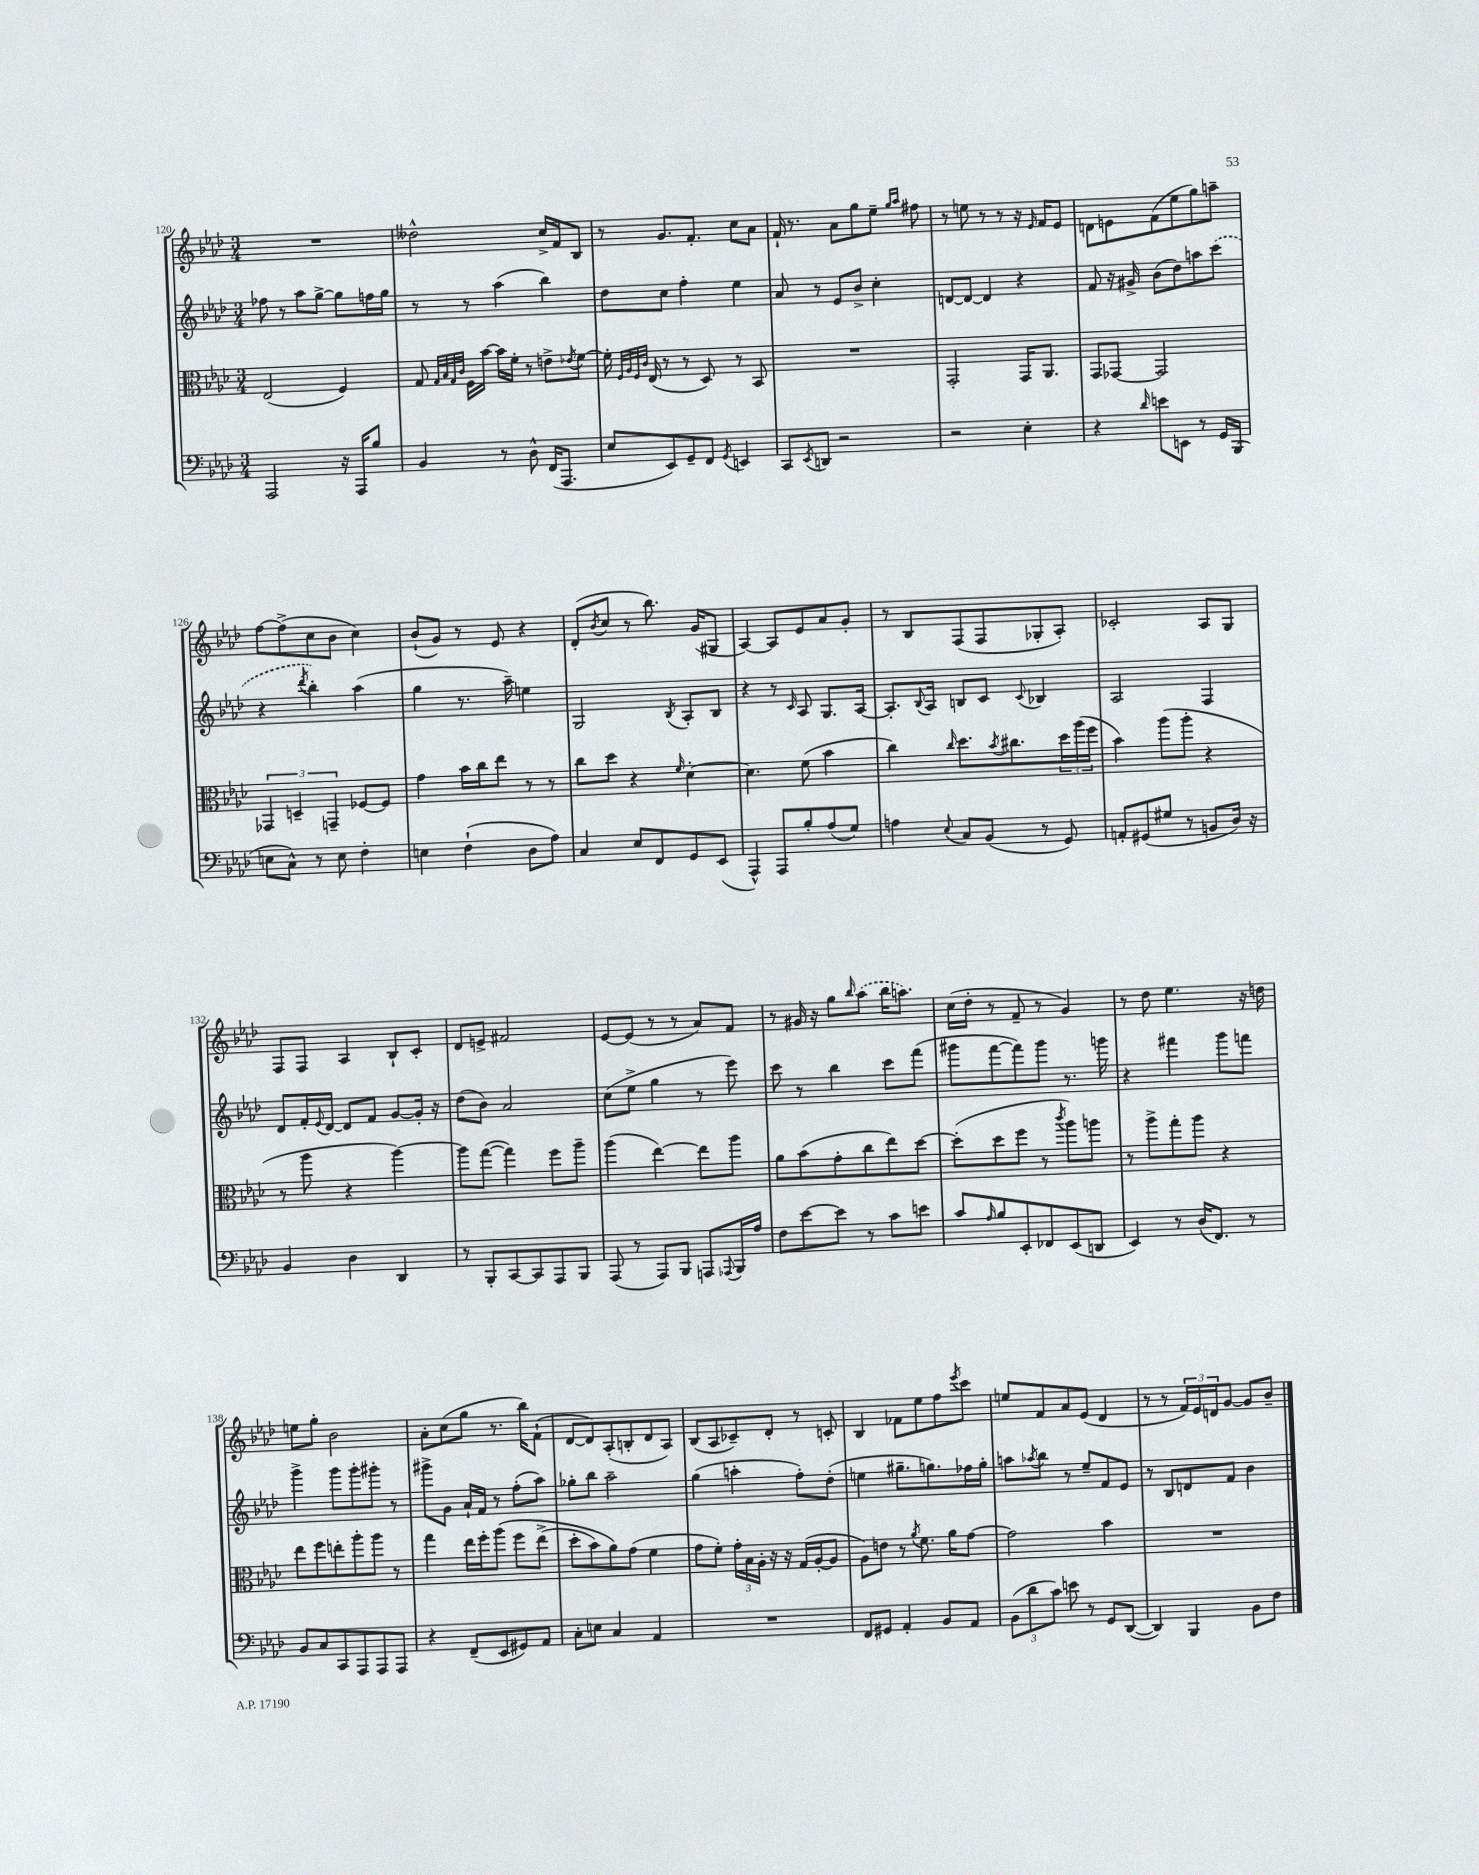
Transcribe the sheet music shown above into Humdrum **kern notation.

**kern	**kern	**kern	**kern
*staff4	*staff3	*staff2	*staff1
*clefF4	*clefC3	*clefG2	*clefG2
*k[b-e-a-d-]	*k[b-e-a-d-]	*k[b-e-a-d-]	*k[b-e-a-d-]
*M3/4	*M3/4	*M3/4	*M3/4
2AAA-	(2E-	8ff-	2.r
.	.	8r	.
.	.	8aa-	.
.	.	[8gg^	.
16r	4F)	8gg]	.
16AAA-	.	.	.
8B-	.	16ff	.
.	.	16gg	.
=	=	=	=
4BB-	8G	8r	2dd--^^
.	32qqG	.	.
.	32qqB-	.	.
.	32qqG	.	.
.	32qqc	.	.
.	16F	8r	.
.	[16b-	.	.
8r	16b-]	(4aa-	.
.	16f'	.	.
8D-^^	8r	.	.
(16FF	8e^	4bb-)	16cc^
8.AAA-	.	.	16f
.	8qe-	.	.
.	[8f	.	8B-
=	=	=	=
8E-	16f']	8dd-	8r
.	32qqF	.	.
.	32qqA-	.	.
.	32qqF	.	.
.	32qqc	.	.
.	(16E-	.	.
8EE-)	8r	8cc	8.g
8GG~	8r	4ff'	.
.	.	.	8.f'
8FF	8D-)	.	.
8qGG	.	.	.
4EE	8r	4ee-	8cc
.	8BB-	.	8a-
=	=	=	=
8CC	2.r	8a-	16f`
.	.	.	8.r
8qEE-	.	.	.
8DD	.	8r	.
2r	.	8e-	8a-
.	.	8b-^	8gg
.	.	4cc'	8ee-~
.	.	.	16qqgg
.	.	.	16qqaa-
.	.	.	8ff#
=	=	=	=
2r	2GG'	[8d	8r
.	.	8d_	8ee
.	.	4d]	8r
.	.	.	8r
4E-'	16GG	4r	16r
.	.	.	16qqe-
.	8.AA-	.	16f
.	.	.	8e-
=	=	=	=
4r	8GG	8f	8d
.	[8GG-	16r	8e
.	.	16g#^	.
16qqd-	.	.	.
8e	2GG-]	(8b-	(8f
8EE	.	8dd-)	8ee-
8r	.	8aa	8gg)
16GG	.	(8ccc	8aa~
(16BBB-	.	.	.
=	=	=	=
8E	6GG-	4r	[8ff
8C^^)	.	.	(8ff^]
.	6D~	.	.
.	.	8qddd-	.
8r	.	4bb-')	8cc
.	6GG~	.	.
8E	.	.	8b-
4F'	[8F-	(4aa-	4cc)
.	8F-]	.	.
=	=	=	=
4E	4g	4gg	(8b-`
.	.	.	8g)
(4F`	16b-	8.r	8r
.	16cc	.	.
.	8ee-	.	8e-
.	.	16aa-~)	.
8D-	8r	4ee	4r
8A-)	8r	.	.
=	=	=	=
4C	8cc	2G	(8d-'
.	.	.	8qb-
.	8dd-	.	8cc
8E-	4r	.	8r
8FF	.	.	8.bb-)
.	16qqf	8qB-	.
8GG	[4d-'	8A-'	.
.	.	.	(16g
(8EE-	.	8B-	8G#
=	=	=	=
4AAA-^^)	4.d-]	4r	[4A-)
8AAA-	.	8r	8A-]
.	.	16qqc	.
8B-'	(8f	8A-	8e-
(8A-	4b-	8.G	8a-
8G)	.	.	8g'
.	.	[16A-	.
=	=	=	=
4A	4cc)	8.A-']	8r
.	.	.	8B-
.	.	8qqB-	.
.	.	16A-	.
8qqE-	16qqcc	.	.
8C	8.dd-	8B	(8F
(8BB-	.	8c	8F
.	8qb-	.	.
.	8.cc#	.	.
.	.	8qqc	.
8r	.	4B-	8G-'
8GG)	24dd-	.	8A-')
.	(24aa-	.	.
.	24ff	.	.
=	=	=	=
8AA'	4b-)	2A-	2c-'
(8GG#	.	.	.
8G#	(8aa-	.	.
8r	8aa-'	.	.
8BB	4r	4F	8A-
16D-)	.	.	8G
16r	.	.	.
=	=	=	=
4BB-	8r	8d-	8F
.	8aa-	16f'	8F
.	.	8qqe-	.
.	.	[16d-	.
4D-	4r	8d-]	4A-
.	.	8f	.
4DD-	[4aa-)	[8g	8B-`
.	.	16g']	8c'
.	.	16r	.
=	=	=	=
8r	8aa-]	(8dd-	8d-
8BBB-'	([8gg	8b-)	8e^
[8CC	4gg])	2a-	2f#
8CC]	.	.	.
8AAA-	8ff	.	.
8BBB-	8aa-~	.	.
=	=	=	=
(8AAA-	(4aa-	(8cc	[8e-
8r	.	8ee-^	(8e-]
8AAA-)	[4ee-)	4gg	8r
8BBB-	.	.	8r
8AAA	8ee-]	8r	8a-)
8qqAAA-	.	.	.
16BBB-	8aa-	8eee-)	8f
16A-	.	.	.
=	=	=	=
8F	8a-	8ccc	8r
[8e-	(8b-	8r	16g#
.	.	.	16r
8e-]	8g'	4bb-	8gg
.	.	.	16qqbb-
8r	8cc	.	(8aa-
8c	8ee-)	8ccc	16bb-
.	.	.	8.aa)
8e	[8dd-	(8fff	.
=	=	=	=
8c	(8dd-']	8ggg#	(16cc
.	.	.	16dd-'
16qqA-	.	.	.
8B-	8dd-	[8fff	8r
8EE-'	8ff	8fff])	8f~
8FF-	8r	8ggg#	8r
.	8qccc	.	.
(8EE-	8aa-)	8.r	4g)
8DD	8aa	.	.
.	.	16ggg	.
=	=	=	=
4EE-)	8r	4r	8r
.	8aa-^	.	8dd-
8r	8gg'	4fff#	4.ee-
(16D-	8aa-	.	.
8.FF)	.	.	.
.	4r	8ggg	.
8r	.	8fff	16r
.	.	.	16dd
=	=	=	=
8BB-	8ee-	4ggg^	8ee
8C	8ff	.	8gg'
8CC	8ee'	8ggg	2b-
8AAA-	8aa-'	8ggg'	.
8AAA-	8aa-	8ggg#'	.
8AAA-	8r	8r	.
=	=	=	=
4r	4gg	8ggg#^	8a-'
.	.	8g	(8cc
(8FF~	16ee-	16a-`	8gg
.	16ff'	16f	.
8EE-	&(8aa-	8r	8.r
8GG#)	8ff	(8ff'	.
.	.	.	16bb-)
8AA-	(8ee-^	8aa-)	(8f`
=	=	=	=
8C'	8dd-'	8gg-'	[8d-
8E	8b-)	8bb-	8d-])
4C	8a-&)	2aa-~	(8A-'
.	(8g	.	8B'
4AA-	4f	.	8d-
.	.	.	8A-)
=	=	=	=
2.r	8g	(4gg	(8B-
.	8f')	.	8A-
.	24g'	4aa'	8c-~)
.	24B-	.	.
.	24A-'	.	.
.	16r	.	8d-'
.	16r	.	.
.	(16G	8ff')	8r
.	[16A-'	.	.
.	8A-]	(8dd-'	8c'
=	=	=	=
8FF	8A-)	4ee	4B-
8GG#	8e	.	.
4AA-'	8r	8.gg#~	8f-
.	8qa-	.	.
.	8.f	.	8ee-
.	.	8.gg)	.
8BB-	.	.	8ff
.	16a-	.	.
.	.	.	8qeee-
8AA-	[8g	16ff-	8ccc
.	.	16gg'	.
=	=	=	=
(12BB-	2g]	8aa	8ee
12d-	.	.	.
.	.	8qaa-	.
.	.	8bb-	8f
12c)	.	.	.
8e	.	8r	8a-
8r	.	8ee-~	(8e-
8GG	4b-	8f	4d-
([8DD-	.	8e-	.
=	=	=	=
4DD-])	2.r	8r	8r
.	.	8B-	8r
4BBB-	.	8d	24f)
.	.	.	24e-
.	.	.	24d
.	.	8f	[8g
8BB-	.	4b-	8g]
8F	.	.	8b-~
==	==	==	==
*-	*-	*-	*-
